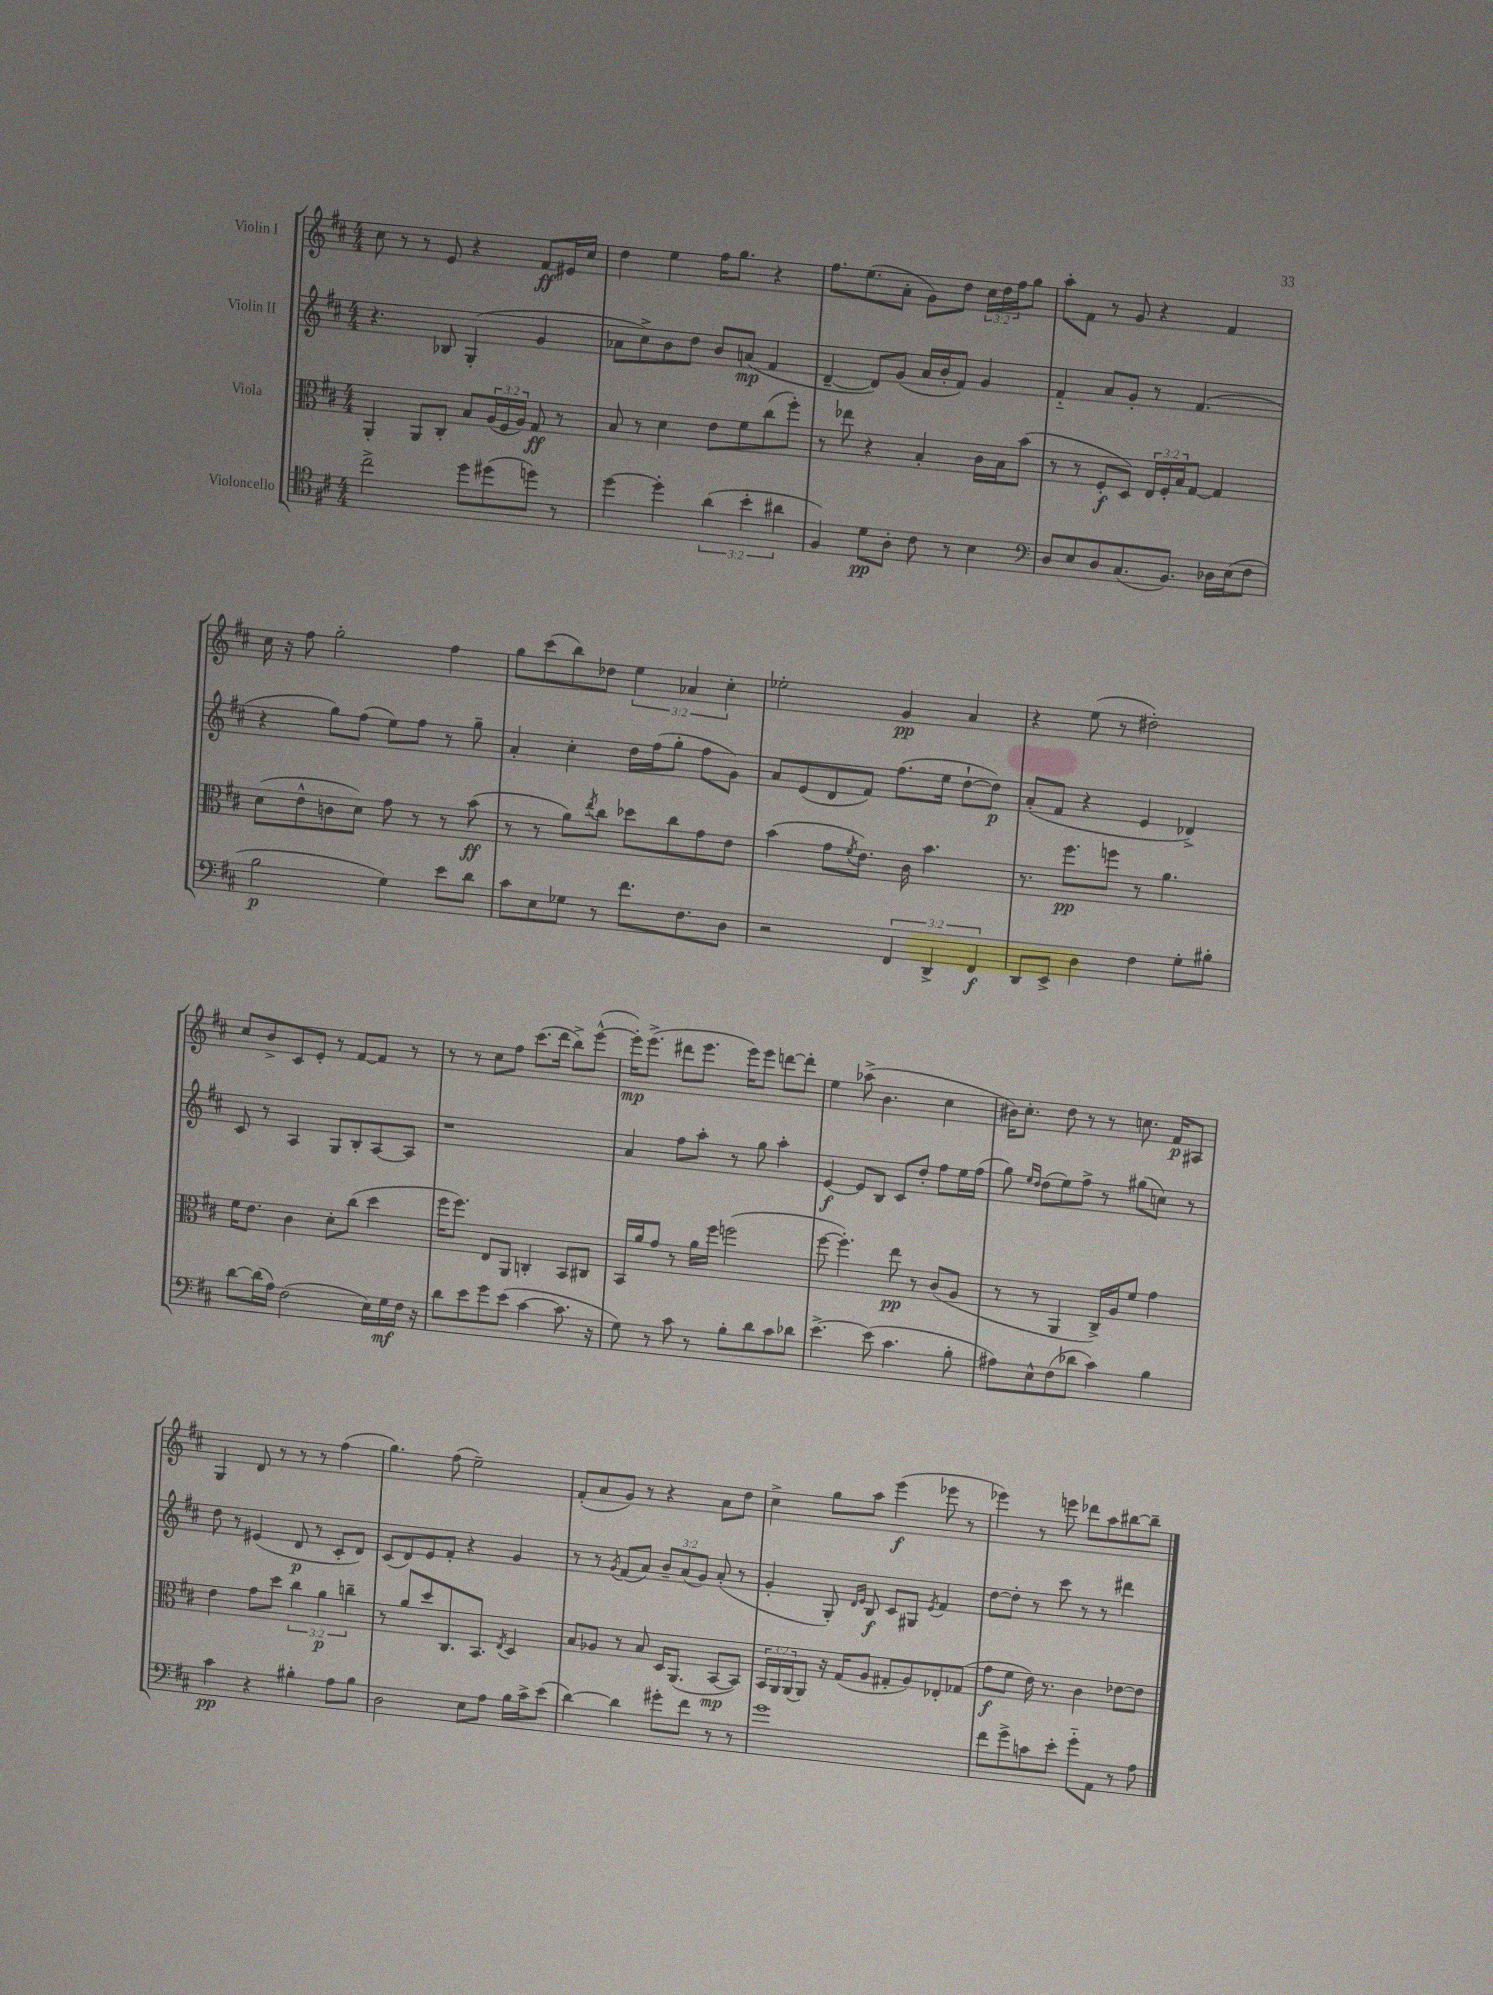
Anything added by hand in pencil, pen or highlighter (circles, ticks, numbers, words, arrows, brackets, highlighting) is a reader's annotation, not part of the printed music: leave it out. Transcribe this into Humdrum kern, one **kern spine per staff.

**kern	**kern	**kern	**kern
*staff4	*staff3	*staff2	*staff1
*clefC4	*clefC3	*clefG2	*clefG2
*k[f#c#]	*k[f#c#]	*k[f#c#]	*k[f#c#]
*M4/4	*M4/4	*M4/4	*M4/4
2cc#^\	4AA'/	4.r	8cc#\
.	.	.	8r
.	8AA/L	.	8r
.	8C#'/J	8B-/	8e/
8dd\L	8B/L	(4G'/	4r
(8dd#\	(24A/L	.	.
.	24F#/	.	.
.	24A/JJ)	.	.
8dd\J)	8G/	4g/	8f#/L
8r	8r	.	16e#/L
.	.	.	16cc#/JJ
=	=	=	=
[4dd\	8B/	8a-\L	4dd\
.	8r	8cc#^\)	.
4dd'\]	4d\	8b\	4ee\
.	.	8dd\J	.
(6a\	8e\L	8b/L	16ff#\LK
.	.	.	8.gg\J
.	8f#\	(8a/J	.
6b'\	.	.	.
.	(8cc#\	4f#/	4r
6a#\	.	.	.
.	8ff#'\J)	.	.
=	=	=	=
4F#/)	8r	[4d~/	8.ff#\L
.	8ee-\	.	.
.	.	.	(8.ee\
8d\L	4r	8d/]L)	.
8A'\J	.	(8g/J	8a'\J
8c#\	4B'/	16a/LL	8g\L)
.	.	16b'/J	.
8r	.	8f#/J)	8dd\J
4B\	16c#\LL	4g/	24cc#\LL
.	.	.	24dd\
.	16B\J	.	.
.	.	.	24ff#\J
.	(8b\J	.	8gg\J
=	=	=	=
*clefF4	*	*	*
8D/L	8r	4f#'~/	8aa'\L
8E/	8r	.	8f#\J
8D/	8F#'/L	8a/L	8r
(8.C#/	8D/J)	8g'/J	8g/
.	24E/LL	8r	4r
.	24F#'/	.	.
8.BB/J)	.	.	.
.	24B/J	.	.
.	[8G/J	(4.f#/	.
16D-\LL	4G/]	.	4f#/
(16E\J	.	.	.
8F#\J	.	.	.
=	=	=	=
2B\	(8d\L	4r	16cc#\
.	.	.	16r
.	8e^^\	.	8ff#\
.	8c\	8gg\L)	2gg'\
.	8d\J)	(8ff#\J	.
4G\)	8g\	8ee\L)	.
.	8r	8ff#\J	.
8e\L	8r	8r	4ff#\
8d\J	(8b\	8gg~\	.
=	=	=	=
8c#\L	8r	4a'/	8gg\L
8E\	8r	.	(8ccc#\
8G-\J	8a\L)	4cc#'\	8bb\)
.	8qee/	.	.
8r	8cc#\J	.	8dd-\J
8.f#\L	8dd-\L	16dd\LL	6ee\
.	.	(16ff#\J	.
.	8cc#\	8gg'\J	.
.	.	.	6a-/
8.F#\	.	.	.
.	8g\	8ff#\L	.
.	.	.	6cc#'\
8D\J	8e\J	8g\J)	.
=	=	=	=
2r	(4b\	8a/L	2ee-'\
.	.	(8e/	.
.	8g\L	8d/	.
.	8qf#/	.	.
.	8.e\J)	8f#/J)	.
6FF#/	.	(8.ff#\L	4g/
.	16c#\	.	.
.	4.b\	.	.
6DD^/	.	.	.
.	.	16ee\Jk	.
.	.	[8dd`\L	4a/
6FF#/	.	.	.
.	.	8dd\]J)	.
=	=	=	=
8DD/L	8.r	(8a'/L	4r
8EE^/J	.	8f#/J	.
.	8.ff#\L	.	.
4D\	.	4r	(8ee\
.	8ff\J	.	8r
4F#\	8r	4e/	2dd#'\)
.	4.a\	.	.
8G'\L	.	4d-^/)	.
8B#'\J	.	.	.
=	=	=	=
[8d\L	16f#\LK	8c#/	8cc#/L
.	8.e\J	.	.
(16d\]L	.	8r	8b^/
16A\JJ)	.	.	.
(2F#\	4c#\	4A/	8c#/
.	.	.	8e'/J
.	8d'\L	8G/L	8r
.	(8cc#\J	8B'/	[8f#/L
16E\LL)	4dd\	[8A/	8f#/]J
16G\	.	.	.
16F#\JJ	.	8A/]J	8r
16r	.	.	.
=	=	=	=
8d\L	16ff#\LK	1r	8r
.	8.ff#\J)	.	.
8e\	.	.	8r
8g\	8E/L	.	8cc#\L
(8e\J	8AA/J	.	8ff#\J
[4c#\	4C'/	.	(8.ccc#\L
.	.	.	16ddd\Jk
8.c#\]	8BB/L	.	8bb^\L)
.	8C#/J	.	([8eee^^\J
16r	.	.	.
=	=	=	=
8G\)	16BB/LL	4a/	16eee'\]LK)
.	16a/J	.	(8.eee^\J
8r	8g/J	.	.
8c#\	8r	8ff#\L	8ddd#\L
8r	16a\LL	8aa'\J	8.eee\J
.	16ff#\JJ	.	.
8B'\L	(2ff\	8r	.
.	.	.	16eee\LK)
8d\	.	8gg\	8eee\J
8c#\	.	4aa'\	[8ddd\L
8d-\J	.	.	8ddd'\]J
=	=	=	=
[4.e^\	[8ff#\	[4e/	4ee\
.	4.ff#'\])	.	.
.	.	8e/]L	(8aa-^\
(8e\]	.	8B/J	4.b\
4.c#\	8ee\	8c#/L	.
.	8r	8dd'/J	.
.	(8c#/L	8ff#\L	4cc#\
8B'\	8A/J	16ee\L	.
.	.	(16ff#\JJ	.
=	=	=	=
8A#\L)	8r	8gg\)	16b#\LK)
.	.	.	8.cc#'\J
.	.	16qqee/LL	.
.	.	16qqdd/JJ	.
8E^^\	8r	(8dd\L	.
(8F#\	4AA/	8ee\)	8dd\
8d-\J	.	8ff#^\J	8r
4c#\)	16C#^/LL)	8r	8r
.	16A/J	.	.
.	8f#/J	(8gg#\L	8.cc\
4B\	4g\	8cc\J)	.
.	.	.	16f#/LK
.	.	8r	8A#/J
=	=	=	=
4c#\	4e\	8dd\	4G/
.	.	8r	.
4r	8g\L	(4e#/	8d/
.	8dd\J	.	8r
4B#'\	6cc#\	8d/	8r
.	.	8r	8r
.	6a\	.	.
8A\L	.	8c#'/L	(4ff#\
.	6cc~\	.	.
8B#\J	.	8d/J)	.
=	=	=	=
2D\	8r	(8c#/L	4.gg\)
.	8a/L	8d/)	.
.	8dd/	8e/	.
.	8.C#/	8f#'/J	(8ff#\
8E\L	.	4r	2ee~\)
.	8.BB/J	.	.
8A\J	.	.	.
.	8qE/	.	.
16B\LL	4D/	4g/	.
16c#^\J	.	.	.
(8e\J	.	.	.
=	=	=	=
[4d\)	8B/L	8r	(8f#'/L
.	8A-/J	8r	8a/
.	.	8qg/	.
4d\]	8r	(8f#/L	8g/J)
.	8B/	8a/J)	8r
8g#'\L	16D/LK	12b~/L	4r
.	(8.AA/J	.	.
.	.	(12a/	.
8f#\J	.	.	.
.	.	12g/J)	.
8r	[8BB/L	(8a'/	8a\L
8r	8BB/]J)	8r	8dd\J
=	=	=	=
1g	24BB/LL	4g'/	4cc#^\
.	24AA/	.	.
.	(24AA/J	.	.
.	8AA/J)	.	.
.	16r	8G'/)	8gg\L
.	(16G/LK	.	.
.	.	16qqd/LL	.
.	.	16qqe/JJ	.
.	8A/J	8B/	8aa\J
.	8G#'/L	8c#/L	(4eee\
.	8A/)	8G#/J	.
.	.	8qe/	.
.	8E-'/	4f#/	8eee-\
.	(8G-/J	.	8r
=	=	=	=
8f#\L	8g\L	[8dd\L	4eee-\)
8g^\	8f#\J	8dd'\]J	.
8c\	16e\)	8r	8r
.	8.r	.	.
8e'\J	.	8ccc#\	8eee\
8g'~\L	4c#\	8r	8ddd-\L
8AA\J	.	8r	8aa\
8r	[8e-\L	4ddd#\	[8bb#\
8A\	8e-\]J	.	8bb#~\]J
==	==	==	==
*-	*-	*-	*-
